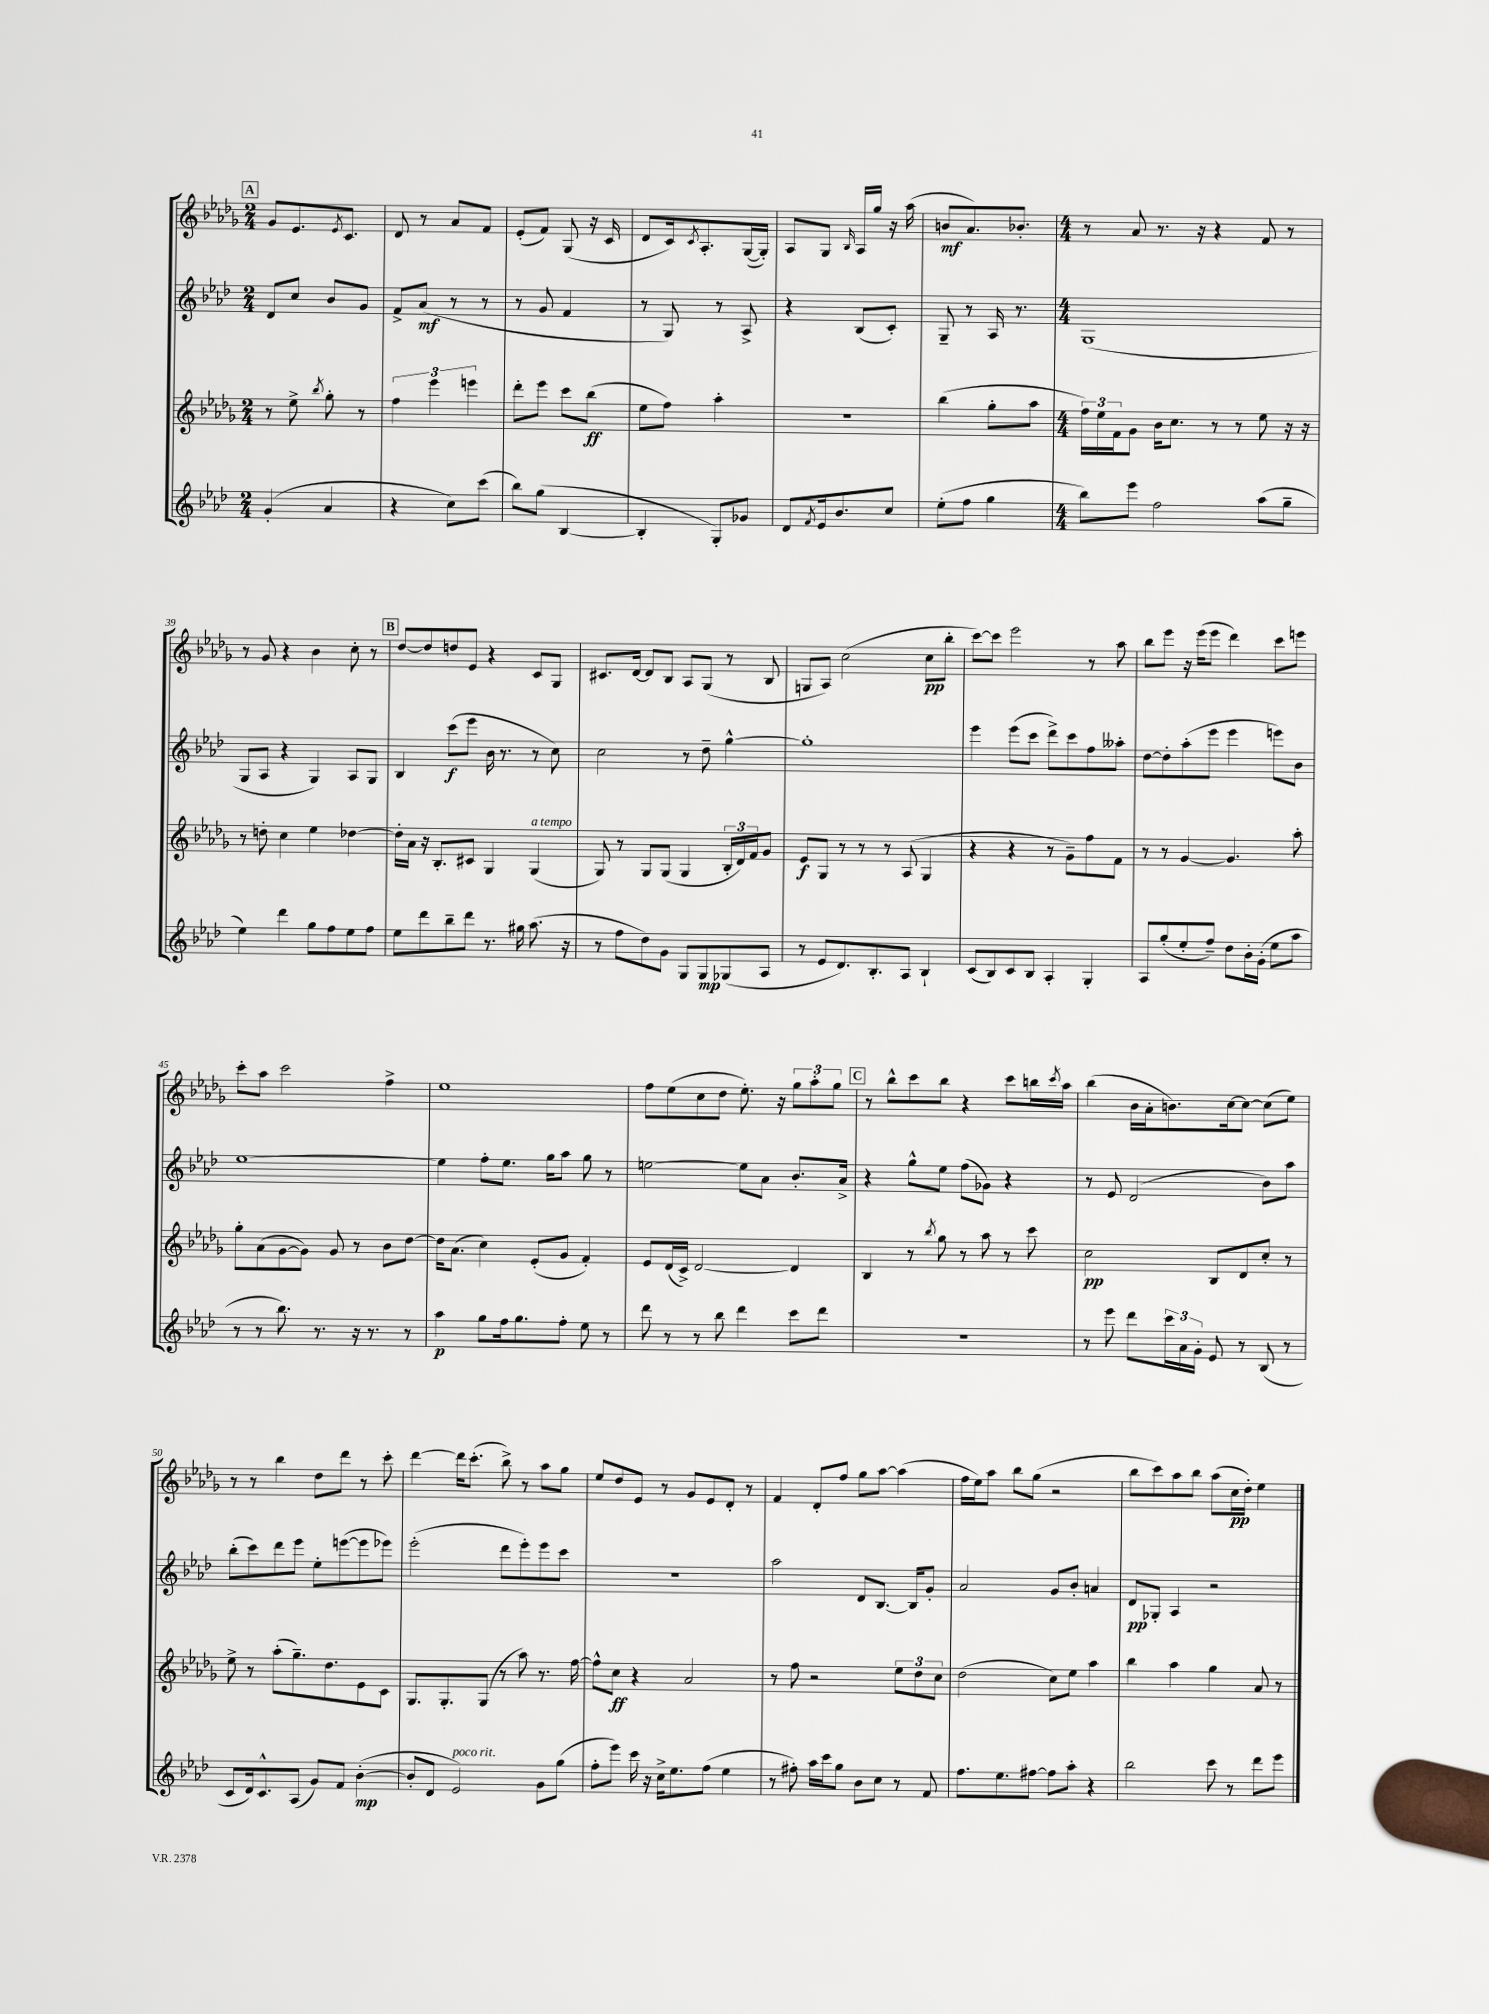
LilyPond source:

<<
\new StaffGroup <<
\new Staff = "s0" {
    \clef treble \key des \major \numericTimeSignature \time 2/4
    \mark \markup { \box "A" } ges'8 ees'8. \acciaccatura { ees'8 } c'8. |
    des'8 r8 aes'8 f'8 |
    ees'8-.( f'8) ges8( r16 c'16 |
    des'8 c'16) \acciaccatura { c'8 } aes8.-. ges16~( ges16-.) |
    aes8 ges8 \grace { bes16 } aes16 ges''16 r16 aes''16( |
    b'8\mf aes'8.) bes'8.-. |
    \numericTimeSignature \time 4/4 r8 aes'8 r8. r16 r4 f'8 r8 |
    r8 ges'8 r4 bes'4 c''8-. r8 |
    \mark \markup { \box "B" } des''8~ des''8 d''8 ees'8 r4 c'8 ges8 |
    cis'8. des'16~ des'8 bes8 aes8 ges8( r8 bes8 |
    g8 aes8) c''2( c''8\pp bes''8-. |
    c'''8~) c'''8 ees'''2 r8 aes''8 |
    bes''8 ees'''8 r16 ees'''16( ees'''8 des'''4) c'''8 e'''8 |
    c'''8-. aes''8 c'''2 f''4-> |
    ees''1 |
    f''8 ees''8( c''8 des''8 ees''8.-.) r16 \tuplet 3/2 { ges''8 aes''8-. ges''8 } |
    \mark \markup { \box "C" } r8 bes''8-^ c'''8 bes''8 r4 c'''8 b''16 \acciaccatura { c'''8 } aes''16 |
    bes''4( bes'16 aes'16-. b'8.) c''16~ c''8~ c''8( ees''8) |
    r8 r8 bes''4 des''8 des'''8 r8 c'''8-. |
    des'''4~ des'''16 c'''8.-.( bes''8->) r8 aes''8 ges''8 |
    ees''8 des''8 ees'8 r8 ges'8 ees'8 des'8-. r8 |
    f'4 des'8-. f''8 ges''8 aes''8~ aes''4( |
    f''16 ees''16) aes''8 bes''8 ges''8( r2 |
    bes''8 c'''8) aes''8 bes''8 aes''8( c''16\pp des''16-.) ees''4 \bar "|." |
}
\new Staff = "s1" {
    \clef treble \key aes \major \numericTimeSignature \time 2/4
    \mark \markup { \box "A" } des'8 c''8 bes'8 g'8 |
    f'8-> aes'8\mf( r8 r8 |
    r8 g'8 f'4 |
    r8 g8) r8 aes8-> |
    r4 bes8( c'8-.) |
    g8-- r8 aes16 r8. |
    \numericTimeSignature \time 4/4 g1( |
    g8 aes8 r4 g4) aes8 g8 |
    \mark \markup { \box "B" } bes4 c'''8\f( ees'''8 bes'16 r8. r8 c''8) |
    c''2 r8 des''8-- g''4~-^ |
    g''1-. |
    ees'''4 ees'''8( c'''8 des'''8->) c'''8 f''8 aeses''8-. |
    des''8~ des''8-. aes''8-.( ees'''8 ees'''4 e'''8) bes'8 |
    ees''1~ |
    ees''4 f''8-. ees''8. g''16 aes''8 g''8 r8 |
    e''2~ e''8 aes'8 bes'8.-. aes'16-> |
    \mark \markup { \box "C" } r4 g''8-^ ees''8 f''8( ges'8) r4 |
    r8 ees'8 des'2( bes'8) aes''8 |
    bes''8-.( c'''8) des'''8 ees'''8 ees''8-. e'''8~( e'''8 ees'''8) |
    ees'''2-.( des'''8 ees'''8-.) ees'''8 c'''8 |
    R1 |
    aes''2 des'8 bes8.~ bes16 g'8-. |
    aes'2 g'8 bes'8-. a'4 |
    des'8\pp ges8-. aes4 r2 \bar "|." |
}
\new Staff = "s2" {
    \clef treble \key des \major \numericTimeSignature \time 2/4
    \mark \markup { \box "A" } r8 ees''8-> \acciaccatura { bes''8 } ges''8-. r8 |
    \tuplet 3/2 { f''4 ees'''4 e'''4 } |
    des'''8-. ees'''8 c'''8 bes''8\ff( |
    ees''8 f''8) aes''4-. |
    r2 |
    bes''4( ges''8-. aes''8 |
    \numericTimeSignature \time 4/4 \tuplet 3/2 { f''16) ees''16 f'16 } ges'8 bes'16 c''8. r8 r8 ees''8 r16 r16 |
    r8 d''8-. c''4 ees''4 des''4~ |
    \mark \markup { \box "B" } des''16-. aes'16 r16 bes8.-. cis'8 ges4 ges4^\markup { \italic "a tempo" }( |
    ges8) r8 ges8 ges8( ges4 \tuplet 3/2 { bes16-. des'16) f'16 } ges'8 |
    ees'8\f ges8 r8 r8 r8 aes8( ges4 |
    r4 r4 r8 ges'8--) f''8 f'8 |
    r8 r8 ges'4~ ges'4. aes''8-. |
    ges''8-. aes'8( ges'8~ ges'8) ges'8 r8 bes'8 des''8~ |
    des''16 aes'8.( c''4) ees'8-.( ges'8 f'4-.) |
    ees'8 des'16( c'16->) des'2~ des'4 |
    \mark \markup { \box "C" } bes4 r8 \acciaccatura { bes''8 } ges''8 r8 aes''8 r8 c'''8 |
    c''2\pp bes8 des'8 c''8-. r8 |
    ees''8-> r8 aes''8-.( ges''8.--) des''8. ees'8 c'8 |
    ges8. ges8.-. ges8( r8 aes''8) r8. f''16~ |
    f''8-^ c''8\ff r4 aes'2 |
    r8 f''8 r2 \tuplet 3/2 { ees''8 des''8 c''8 } |
    des''2( c''8) ees''8 aes''4 |
    bes''4 aes''4 ges''4 aes'8 r8 \bar "|." |
}
\new Staff = "s3" {
    \clef treble \key aes \major \numericTimeSignature \time 2/4
    \mark \markup { \box "A" } g'4-.( aes'4 |
    r4 c''8) c'''8( |
    bes''8) g''8( bes4~ |
    bes4-. g8-.) ges'8 |
    des'8 \acciaccatura { f'8 } ees'16 bes'8. c''8 |
    ees''8-.( f''8 g''4 |
    \numericTimeSignature \time 4/4 bes''8) ees'''8 f''2 aes''8( g''8-- |
    ees''4) des'''4 g''8 f''8 ees''8 f''8 |
    \mark \markup { \box "B" } ees''8 des'''8 bes''8-- des'''8 r8. gis''16 aes''8.( r16 |
    r8 f''8 des''8) g'8 g8 g8\mp ges8( aes8 |
    r8 ees'8 des'8.) bes8.-. aes8 bes4-! |
    c'8( bes8) c'8 bes8 aes4-. g4-. |
    aes8 g''8-.( ees''8-. f''8--) des''8 bes'16-. g'16-.( ees''8 aes''8 |
    r8 r8 bes''8.) r8. r16 r8. r8 |
    aes''4\p g''8 f''16 g''8. f''8-. ees''8 r8 |
    des'''8 r8 r8 bes''8 des'''4 c'''8 des'''8 |
    \mark \markup { \box "C" } R1 |
    r8 ees'''8 des'''8 \tuplet 3/2 { c'''16 aes'16 g'16-. } ees'8 r8 bes8( r8 |
    c'8 des'16) c'8.-^ aes8( g'8) f'8 bes'4~-.\mp( |
    bes'8-. des'8 ees'2^\markup { \italic "poco rit." }) g'8 g''8( |
    f''8-. ees'''8) c'''16 r16 c''16-> ees''8. f''8( ees''4 |
    r8 fis''8-.) aes''16 c'''16 g''8 bes'8 c''8 r8 f'8 |
    f''8. ees''8. fis''8~ fis''8 aes''8-. r4 |
    bes''2 c'''8 r8 des'''8 ees'''8 \bar "|." |
}
>>
>>
\layout { \context { \Score currentBarNumber = #32 } }
